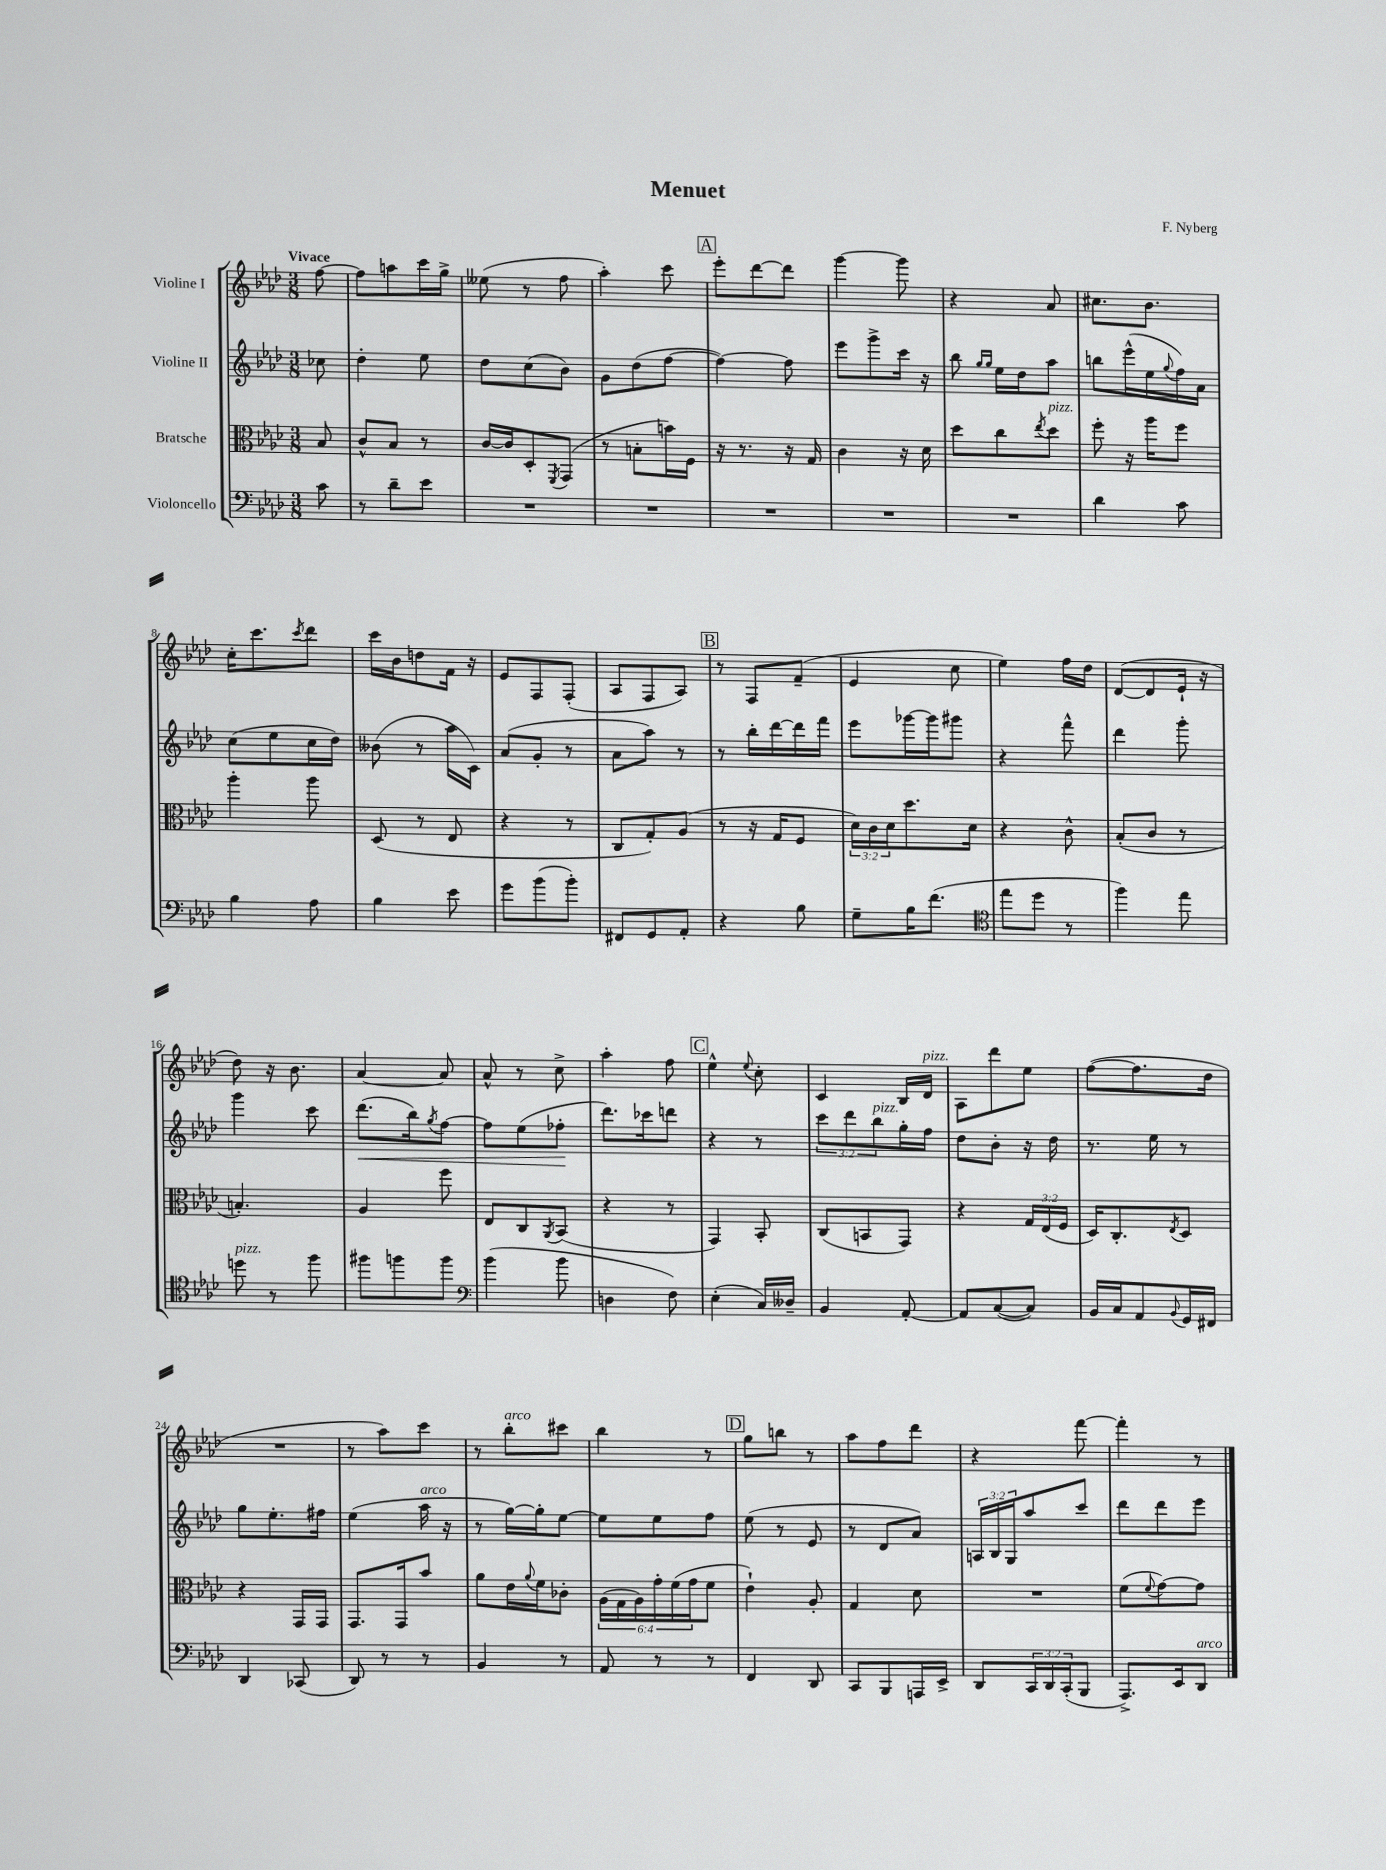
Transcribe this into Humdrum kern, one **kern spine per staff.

**kern	**kern	**kern	**kern
*staff4	*staff3	*staff2	*staff1
*clefF4	*clefC3	*clefG2	*clefG2
*k[b-e-a-d-]	*k[b-e-a-d-]	*k[b-e-a-d-]	*k[b-e-a-d-]
*M3/8	*M3/8	*M3/8	*M3/8
8c	8B-	8cc-	[8ff
=	=	=	=
8r	8c^^	4dd-'	8ff]
8d-~	8B-	.	8aa
8e-	8r	8ee-	16ccc
.	.	.	16gg^
=	=	=	=
4.r	[16c	8dd-	(8ee--
.	16c]	.	.
.	8D-'	(8cc	8r
.	8qFF	.	.
.	(8GG	8b-)	8ff
=	=	=	=
4.r	8r	8g	4aa-')
.	8B'	(8dd-	.
.	16b)	[8ff	8ccc
.	16F	.	.
=	=	=	=
4.r	16r	4ff_)	8eee-'
.	8.r	.	.
.	.	.	[8ddd-
.	16r	8ff]	8ddd-]
.	16G	.	.
=	=	=	=
4.r	4c	8eee-	[4ggg
.	.	8ggg^	.
.	16r	16ccc	8ggg]
.	16d-	16r	.
=	=	=	=
4.r	8dd-	8bb-	4r
.	.	16qqgg	.
.	.	16qqgg	.
.	8cc	16ee-	.
.	.	16dd-	.
.	8qee-	.	.
.	8dd-	8aa-	8a-
=	=	=	=
4d-	8ff'	8bb	8.cc#
.	16r	(16eee-^^	.
.	16aa-	16ee-	8.b-
.	.	8qqgg	.
8c	8ff	16ff)	.
.	.	16a-	.
=	=	=	=
4B-	4aa-'	(8cc	16cc'
.	.	.	8.ccc
.	.	8ee-	.
.	.	.	8qccc
8A-	8aa-	16cc	8ddd-
.	.	16dd-)	.
=	=	=	=
4B-	(8D-	(8b--	16ccc
.	.	.	16b-
.	8r	8r	8dd
8e-	8E-	16aa-	16f
.	.	16c)	16r
=	=	=	=
8g	4r	(8a-	8e-
(8b-	.	8g'	8F
8b-')	8r	8r	(8F'
=	=	=	=
8FF#	8C	8a-	8A-
8GG	8G')	8aa-)	8F
8AA-'	(8A-	8r	8A-)
=	=	=	=
4r	8r	8r	8r
.	16r	16bb-'	8F
.	16G	[16ddd-	.
8B-	8F	16ddd-]	(8f~
.	.	16fff	.
=	=	=	=
8G~	24d-)	8eee-	4e-
.	24c	.	.
.	24d-	.	.
16B-	8.dd-	[16ggg-	.
(8.f	.	16ggg-]	.
.	.	8ggg#	8cc
.	16d-	.	.
=	=	=	=
*clefC4	*	*	*
8ee-	4r	4r	4ee-)
8dd-	.	.	.
8r	8c^^	8fff^^	16ff
.	.	.	16dd-
=	=	=	=
4ff)	(8B-'	4ddd-	([8d-
.	8c	.	8d-]
8ee-	8r	8ggg'	16e-`
.	.	.	16r
=	=	=	=
8dd	4.B')	4ggg	8dd-)
8r	.	.	16r
.	.	.	8.b-
8ff	.	8ccc	.
=	=	=	=
8ff#	4A-	(8.ddd-	[4a-
8ff	.	.	.
.	.	16bb-)	.
.	.	8qgg	.
8ff	8ff	[8ff	8a-]
=	=	=	=
*clefF4	*	*	*
(4b-	8E-	8ff]	8a-^^
.	8C	(8ee-	8r
.	8qAA-	.	.
8b-	(8BB-	8ff-'	8cc^
=	=	=	=
4D	4r	8.ddd-)	4aa-'
.	.	16ccc-	.
8F)	8r	8ddd	8ff
=	=	=	=
(4E-'	4GG)	4r	4ee-^^
.	.	.	8qqee-
16C)	8BB-'	8r	8cc'
16D--~	.	.	.
=	=	=	=
4BB-	(8C	12ccc	4c
.	.	12ddd-	.
.	8BB	.	.
.	.	12bb-	.
[8AA-'	8GG)	16gg'	16B-
.	.	16ff	16d-
=	=	=	=
8AA-]	4r	8dd-	8A-
([8C	.	8b-'	8ddd-
8C])	24G	16r	8ee-
.	(24E-	.	.
.	.	16dd-	.
.	24F	.	.
=	=	=	=
16BB-	16D-)	8.r	([8ff
16C	8.C'	.	.
8AA-	.	.	8.ff]
.	.	16ee-	.
8qqBB-	8qE-	.	.
16GG	8D-	8r	.
16FF#	.	.	16dd-
=	=	=	=
4DD-	4r	8gg	4.r
.	.	8.ee-'	.
(8CC-	16GG	.	.
.	16GG	16ff#	.
=	=	=	=
8DD-)	8.GG	(4ee-	8r
8r	.	.	8aa-)
.	16GG	.	.
8r	8b-	16aa-	8ccc
.	.	16r	.
=	=	=	=
4BB-	8a-	8r	8r
.	16e-	[16gg)	8bb-'
.	8qqa-	.	.
.	16f	16gg']	.
8r	8c-'	[8ee-	8ccc#
=	=	=	=
8AA-	(24A-	8ee-]	4bb-
.	24G	.	.
.	24A-)	.	.
8r	24g'	8ee-	.
.	(24f	.	.
.	24g	.	.
8r	8f	8ff	8r
=	=	=	=
4FF	4e-`)	(8ee-	8gg
.	.	8r	8bb
8DD-	8A-'	8e-	8r
=	=	=	=
8CC	4G	8r	8aa-
8BBB-	.	8d-	8ff
16AAA	8d-	8a-)	8ddd-
16EE-^	.	.	.
=	=	=	=
8DD-	4.r	24A	4r
.	.	24B-	.
.	.	24G	.
24CC	.	8aa-	.
24DD-	.	.	.
(24CC'	.	.	.
8BBB-	.	8ccc	[8fff
=	=	=	=
8.AAA-^)	(8f	8ddd-	4fff']
.	8qqf	.	.
.	[8g)	8ddd-	.
16EE-	.	.	.
8DD-	8g]	8eee-	8r
==	==	==	==
*-	*-	*-	*-
